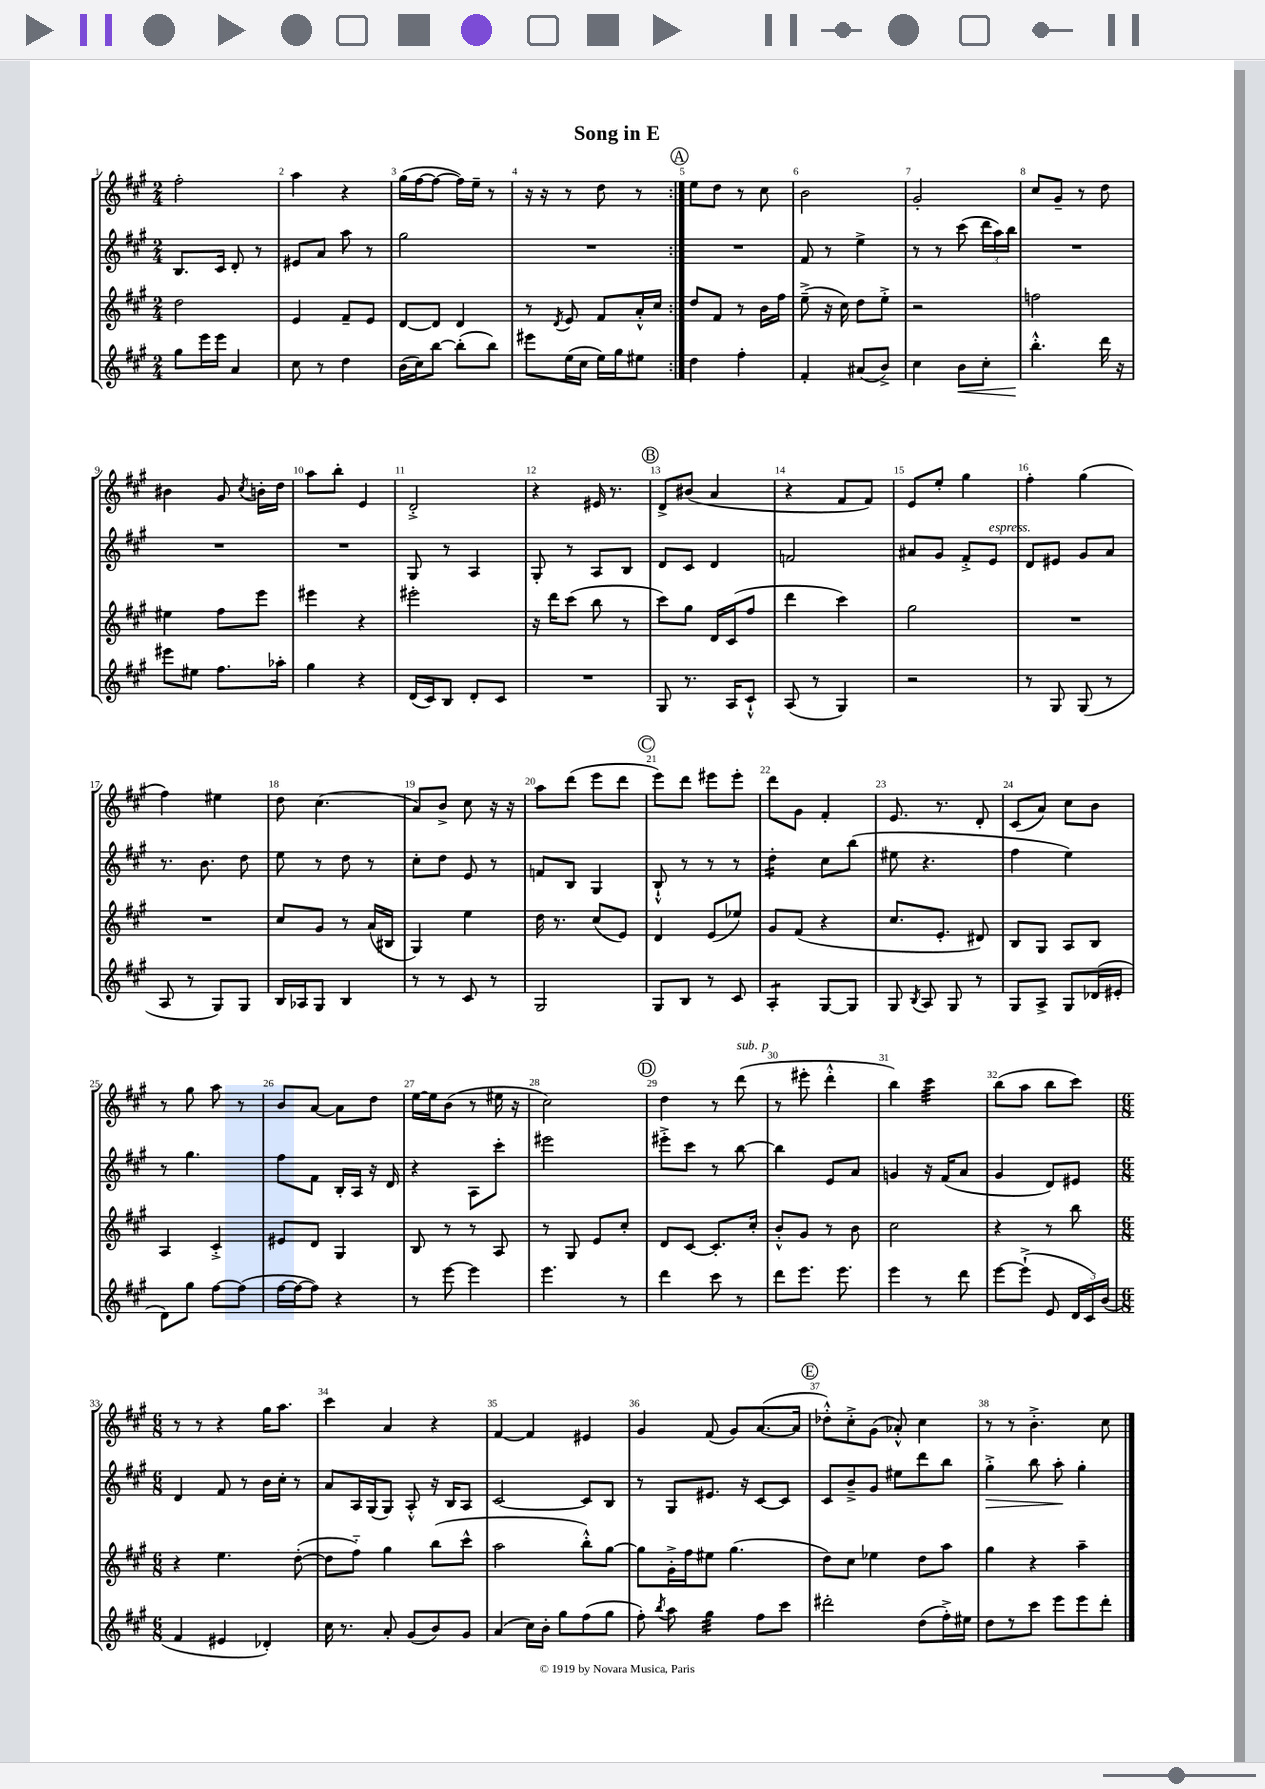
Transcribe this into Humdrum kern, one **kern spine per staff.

**kern	**kern	**kern	**kern
*staff4	*staff3	*staff2	*staff1
*clefG2	*clefG2	*clefG2	*clefG2
*k[f#c#g#]	*k[f#c#g#]	*k[f#c#g#]	*k[f#c#g#]
*M2/4	*M2/4	*M2/4	*M2/4
8gg#\L	2dd\	8.B/L	2ff#'\
16eee\L	.	.	.
16eee\JJ	.	16c#/Jk	.
4a/	.	8d'/	.
.	.	8r	.
=	=	=	=
8cc#\	4e/	8e#/L	4aa\
8r	.	8a/J	.
4dd\	8f#~/L	8aa\	4r
.	8e/J	8r	.
=	=	=	=
(16b\LL	[8d/L	2gg#\	(16gg#\LL
16cc#\J)	.	.	[16ff#\J
[8bb\J	8d/]J	.	8ff#\_J
(8bb'\]L	4d/	.	16ff#\]LL)
.	.	.	16ee~\JJ
8bb\J)	.	.	8r
=	=	=	=
8eee#\L	8r	2r	16r
.	.	.	16r
.	8qd/	.	.
(16ee\L	8e/	.	8r
16cc#\JJ	.	.	.
16ee\LL)	8f#/L	.	8dd\
16gg#\J	.	.	.
8ee#\J	16a'^^/L	.	8r
.	16cc#/JJ	.	.
=:|!	=:|!	=:|!	=:|!
4dd\	8dd/L	2r	8ee\L
.	8f#/J	.	8dd\J
4ff#'\	8r	.	8r
.	16b\LL	.	8cc#\
.	16ff#\JJ	.	.
=	=	=	=
4f#'/	(8ee~^\	8f#/	2b\
.	16r	8r	.
.	16cc#\)	.	.
(8a#/L	8dd\L	4ee^\	.
8b^/J)	8ee'^\J	.	.
=	=	=	=
4cc#\	2r	8r	2g#'/
.	.	8r	.
8b\L	.	(8ccc#\	.
8cc#'\J	.	24ddd\LL	.
.	.	24aa\)	.
.	.	24bb\JJ	.
=	=	=	=
4.bb'^^\	2ff\	2r	8cc#/L
.	.	.	8g#~/J
.	.	.	8r
16ddd\	.	.	8dd\
16r	.	.	.
=	=	=	=
8eee#\L	4ee#\	2r	4b#\
8ee#\J	.	.	.
8.ff#\L	8ff#\L	.	8g#/
.	.	.	8qcc#/
.	8eee\J	.	16b'\LL
16aa-'\Jk	.	.	16dd\JJ
=	=	=	=
4gg#\	4eee#\	2r	8aa\L
.	.	.	8bb'\J
4r	4r	.	4e/
=	=	=	=
(16d/LL	2eee#'\	8G#/	2d'^/
16c#/J)	.	.	.
8B/J	.	8r	.
8d'/L	.	4A/	.
8c#/J	.	.	.
=	=	=	=
2r	16r	8G#'/	4r
.	16ddd\LK	.	.
.	(8ccc#\J	8r	.
.	8bb\	8A/L	16e#/
.	.	.	8.r
.	8r	8B/J	.
=	=	=	=
8G#/	8ccc#\L)	8d/L	8d^/L
8.r	8gg#\J	8c#/J	(8b#/J
.	16d/LL	4d/	4a/
16A/LK	(16c#/J	.	.
8c#`^^/J	8ff#/J	.	.
=	=	=	=
(8A/	4ddd\	2f/	4r
8r	.	.	.
4G#/)	4ccc#\)	.	8f#/L
.	.	.	8f#/J)
=	=	=	=
2r	2gg#\	8a#/L	8e/L
.	.	8g#/J	8ee'/J
.	.	8f#'^/L	4gg#\
.	.	8e/J	.
=	=	=	=
8r	2r	8d/L	4ff#'\
8G#/	.	8e#/J	.
(8G#/	.	8g#/L	(4gg#\
8r	.	8a/J	.
=	=	=	=
8A/	2r	8.r	4ff#\)
8r	.	.	.
.	.	8.b\	.
8G#/L)	.	.	4ee#\
8G#/J	.	8dd\	.
=	=	=	=
16B/LL	8cc#/L	8ee\	8dd\
16A-/J	.	.	.
8G#/J	8g#/J	8r	(4.cc#\
4B/	8r	8dd\	.
.	(16a/LL	8r	.
.	16B#/JJ	.	.
=	=	=	=
8r	4G#/)	8cc#'\L	8a/L)
8r	.	8dd\J	8b^/J
8c#/	4ee\	8e/	8cc#\
8r	.	8r	16r
.	.	.	16r
=	=	=	=
2G#/	16dd\	8f/L	8aa\L
.	8.r	.	.
.	.	8B/J	(8ddd\J
.	(8cc#/L	4G#/	8eee\L
.	8e/J)	.	8ddd\J
=	=	=	=
8G#/L	4d/	8B`^^/	8eee\L)
8B/J	.	8r	8ddd\J
8r	(8e/L	8r	8eee#\L
8c#/	8ee-/J)	8r	8eee#'\J
=	=	=	=
4A'/	8g#/L	4dd'\	8ddd\L
.	(8f#/J	.	8g#\J
[8G#/L	4r	8cc#\L	4f#'/
8G#/]J	.	(8bb\J	.
=	=	=	=
8G#/	8.cc#/L	8ee#\	8.e/
8qB/	.	.	.
8A/	.	4.r	.
.	8.e'/J	.	8.r
8G#/	.	.	.
8r	8d#/)	.	8d'/
=	=	=	=
8G#/L	8B/L	4ff#\	(8c#/L
8A^/J	8G#/J	.	8a/J)
8G#/L	8A/L	4ee\)	8cc#\L
(16d-/L	8B/J	.	8b\J
16e#'/JJ	.	.	.
=	=	=	=
8d\L)	4A/	8r	8r
8gg#\J	.	4.gg#\	8gg#\
[8ff#\L	4c#'^/	.	8aa\
(8ff#\]J	.	.	8r
=	=	=	=
[16ff#\LL	8e#/L	8ff#\L	8b/L
16ff#\_J	.	.	.
8ff#\]J)	8d/J	8f#\J	[8a/J
4r	4G#/	16B'/LL	8a\]L
.	.	16A/JJ	.
.	.	16r	8dd\J
.	.	16d/	.
=	=	=	=
8r	8B/	4r	[16ee\LL
.	.	.	16ee\]J
[8eee\	8r	.	(8b\J
4eee\]	8r	8A\L	8r
.	8A/	8ccc#'\J	16ee#\
.	.	.	16r
=	=	=	=
4.eee\	8r	2eee#\	2cc#\)
.	8G#/	.	.
.	8e/L	.	.
8r	8cc#'/J	.	.
=	=	=	=
4ddd\	8d/L	8eee#'^\L	4dd\
.	[8c#/J	8ccc#\J	.
8ccc#\	8.c#'/]L	8r	8r
8r	.	[8bb\	(8ddd\
.	16cc#'/Jk	.	.
=	=	=	=
8ddd\L	8b'^^/L	4bb\]	8r
8.eee\J	8g#/J	.	8eee#'\
.	8r	8e/L	4ddd'^^\
8.eee\	.	.	.
.	8b\	8a/J	.
=	=	=	=
4eee\	2cc#\	4g/	4bb\)
8r	.	16r	4ccc#\
.	.	(16f#/LK	.
8ddd\	.	8a/J	.
=	=	=	=
[8eee\L	4r	4g#/	(8bb\L
(8eee`^\]J	.	.	8aa\J
8e/	8r	8d/L)	8bb\L
24d/LL	8bb\	8e#/J	8ccc#\J)
24c#/)	.	.	.
(24b/JJ	.	.	.
=	=	=	=
*M6/8	*M6/8	*M6/8	*M6/8
4f#/	4r	4d/	8r
.	.	.	8r
4e#/	4.ee\	8f#/	4r
.	.	8r	.
4d-'/)	.	16b\LL	16gg#\LK
.	.	16cc#'\JJ	8.aa\J
.	([8dd'\	8r	.
=	=	=	=
16cc#\	8dd\]L	8a/L	4ccc#\
8.r	.	.	.
.	8ff#'~\J)	16A/L	.
.	.	(16G#/J	.
8a'/	4gg#\	8G#/J)	4a/
(8g#/L	.	8A'^^/	.
8b/)	(8bb\L	16r	4r
.	.	16B/LK	.
8g#/J	8ccc#^^\J	8A/J	.
=	=	=	=
(4a/	2aa\	[2c#/	[4f#/
16cc#\LL)	.	.	4f#/]
16b'\JJ	.	.	.
8gg#\L	.	.	.
(8ff#\	8bb'^^\L)	8c#/]L	4e#/
8gg#\J	[8gg#\J	8B/J	.
=	=	=	=
8ff#'\)	8gg#\]L	8r	4g#/
8qbb/	.	.	.
8aa\	16g#'^\L	8G#/L	.
.	16ff#\J	.	.
4gg#\	8ee#\J	8.e#/J	(8f#/
.	(4.gg#\	.	8g#/L)
.	.	16r	.
8ff#\L	.	[8c#/L	([8.a/
8ccc#\J	.	8c#/]J	.
.	.	.	16a/]Jk
=	=	=	=
2ddd#'\	8dd\L)	8c#/L	8dd-'^^\L)
.	8cc#\J	8b~^/	8cc#'^\
.	4ee-\	8g#/J	(8g#\J
.	.	8ee#\L	8a-'^^/)
(8dd\L	8dd\L	8ddd\	4cc#\
16ff#'^\L)	8aa\J	8bb\J	.
16ee#\JJ	.	.	.
=	=	=	=
8dd\L	4gg#\	4gg#'^\	8r
8r	.	.	8r
8ccc#\J	4r	8bb\	4.b'^\
8eee\L	.	8aa'\	.
8eee\	4aa~\	4gg#'\	.
8ddd'\J	.	.	8cc#\
==	==	==	==
*-	*-	*-	*-
